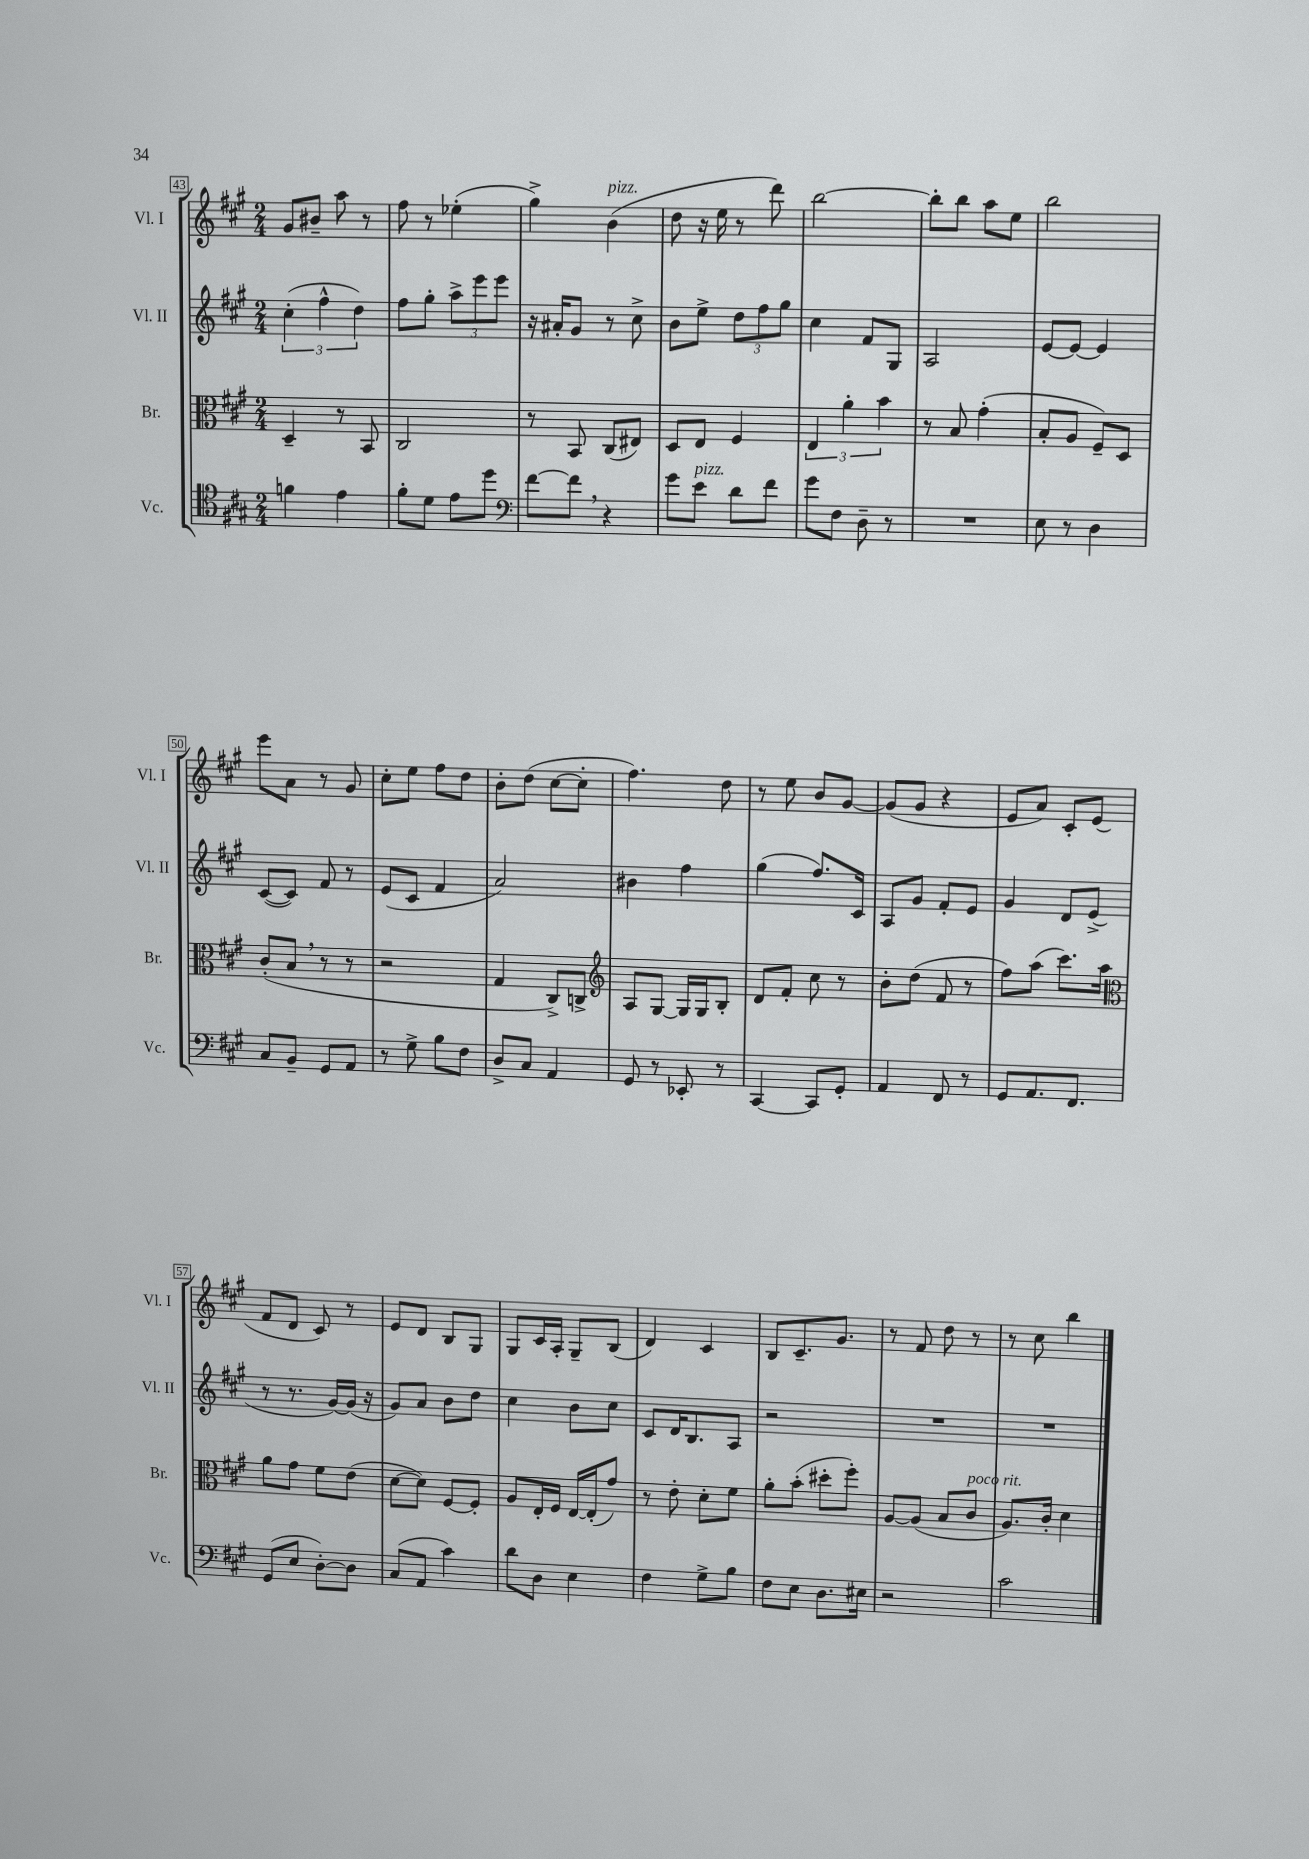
<<
\new StaffGroup <<
\new Staff = "s0" \with { instrumentName = "Vl. I" shortInstrumentName = "Vl. I" } {
    \clef treble \key a \major \numericTimeSignature \time 2/4
    gis'8 bis'8-- a''8 r8 |
    fis''8 r8 ees''4-.( |
    gis''4->) b'4^\markup { \italic "pizz." }( |
    d''8 r16 e''16 r8 d'''8) |
    b''2~ |
    b''8-. b''8 a''8 e''8 |
    b''2 |
    e'''8 a'8 r8 gis'8 |
    cis''8-. e''8 fis''8 d''8 |
    b'8-. d''8( cis''8~ cis''8-. |
    fis''4.) d''8 |
    r8 e''8 b'8 gis'8~ |
    gis'8( gis'8 r4 |
    e'8 a'8) cis'8-. e'8( |
    fis'8 d'8 cis'8) r8 |
    e'8 d'8 b8 gis8 |
    gis8 cis'16 a16-. gis8-- b8( |
    d'4) cis'4 |
    b8 cis'8.-- gis'8. |
    r8 fis'8 d''8 r8 |
    r8 cis''8 b''4 \bar "|." |
}
\new Staff = "s1" \with { instrumentName = "Vl. II" shortInstrumentName = "Vl. II" } {
    \clef treble \key a \major \numericTimeSignature \time 2/4
    \tuplet 3/2 { cis''4-.( fis''4-^ d''4) } |
    fis''8 gis''8-. \tuplet 3/2 { a''8-> e'''8 e'''8 } |
    r16 ais'16-. gis'8 r8 cis''8-> |
    b'8 e''8-> \tuplet 3/2 { d''8 fis''8 gis''8 } |
    cis''4 fis'8 gis8 |
    a2 |
    e'8~ e'8~ e'4 |
    cis'8~( cis'8) fis'8 r8 |
    e'8( cis'8 fis'4 |
    a'2) |
    bis'4 fis''4 |
    gis''4( fis''8.) cis'16 |
    a8 gis'8 fis'8-. e'8 |
    gis'4 d'8 e'8->( |
    r8 r8. gis'16~) gis'16( r16 |
    gis'8) a'8 b'8 d''8 |
    cis''4 b'8 cis''8 |
    cis'8 d'16 b8. a8 |
    r2 |
    R2 |
    R2 \bar "|." |
}
\new Staff = "s2" \with { instrumentName = "Br." shortInstrumentName = "Br." } {
    \clef alto \key a \major \numericTimeSignature \time 2/4
    d4-- r8 b,8 |
    cis2 |
    r8 b,8 cis8( eis8) |
    d8 e8 fis4 |
    \tuplet 3/2 { e4 a'4-. b'4 } |
    r8 b8 gis'4-.( |
    b8-. a8 fis8--) d8 |
    cis'8-.( b8 \breathe r8 r8 |
    r2 |
    gis4 cis8->) c8-> |
    \clef treble a8 gis8~ gis16 gis16 b8-. |
    d'8 fis'8-. cis''8 r8 |
    b'8-. d''8( fis'8 r8 |
    fis''8) a''8( cis'''8.) a''16 |
    \clef alto a'8 gis'8 fis'8 e'8( |
    d'8~ d'8) fis8~ fis8-. |
    a8 e16-. fis16 e16~ e16-.( gis'8) |
    r8 e'8-. d'8-. fis'8 |
    a'8-. b'8-.( dis''8-. fis''8-.) |
    a8~ a8( b8 cis'8^\markup { \italic "poco rit." } |
    a8.) cis'16-. d'4 \bar "|." |
}
\new Staff = "s3" \with { instrumentName = "Vc." shortInstrumentName = "Vc." } {
    \clef tenor \key a \major \numericTimeSignature \time 2/4
    f'4 e'4 |
    fis'8-. d'8 e'8 d''8 |
    \clef bass fis'8~ fis'8 \breathe r4 |
    gis'8 e'8^\markup { \italic "pizz." } d'8 fis'8 |
    gis'8 fis8 d8-- r8 |
    R2 |
    e8 r8 d4 |
    cis8 b,8-- gis,8 a,8 |
    r8 gis8-> b8 fis8 |
    d8-> cis8 a,4 |
    gis,8 r8 ees,8-. r8 |
    cis,4~ cis,8 gis,8-. |
    a,4 fis,8 r8 |
    gis,8 a,8. fis,8. |
    gis,8( e8 d8~-.) d8 |
    cis8( a,8 cis'4) |
    d'8 d8 e4 |
    fis4 gis8-> b8 |
    fis8 e8 d8. eis16 |
    r2 |
    cis'2 \bar "|." |
}
>>
>>
\layout { \context { \Score currentBarNumber = #43 \override BarNumber.stencil = #(make-stencil-boxer 0.1 0.3 ly:text-interface::print) } }
